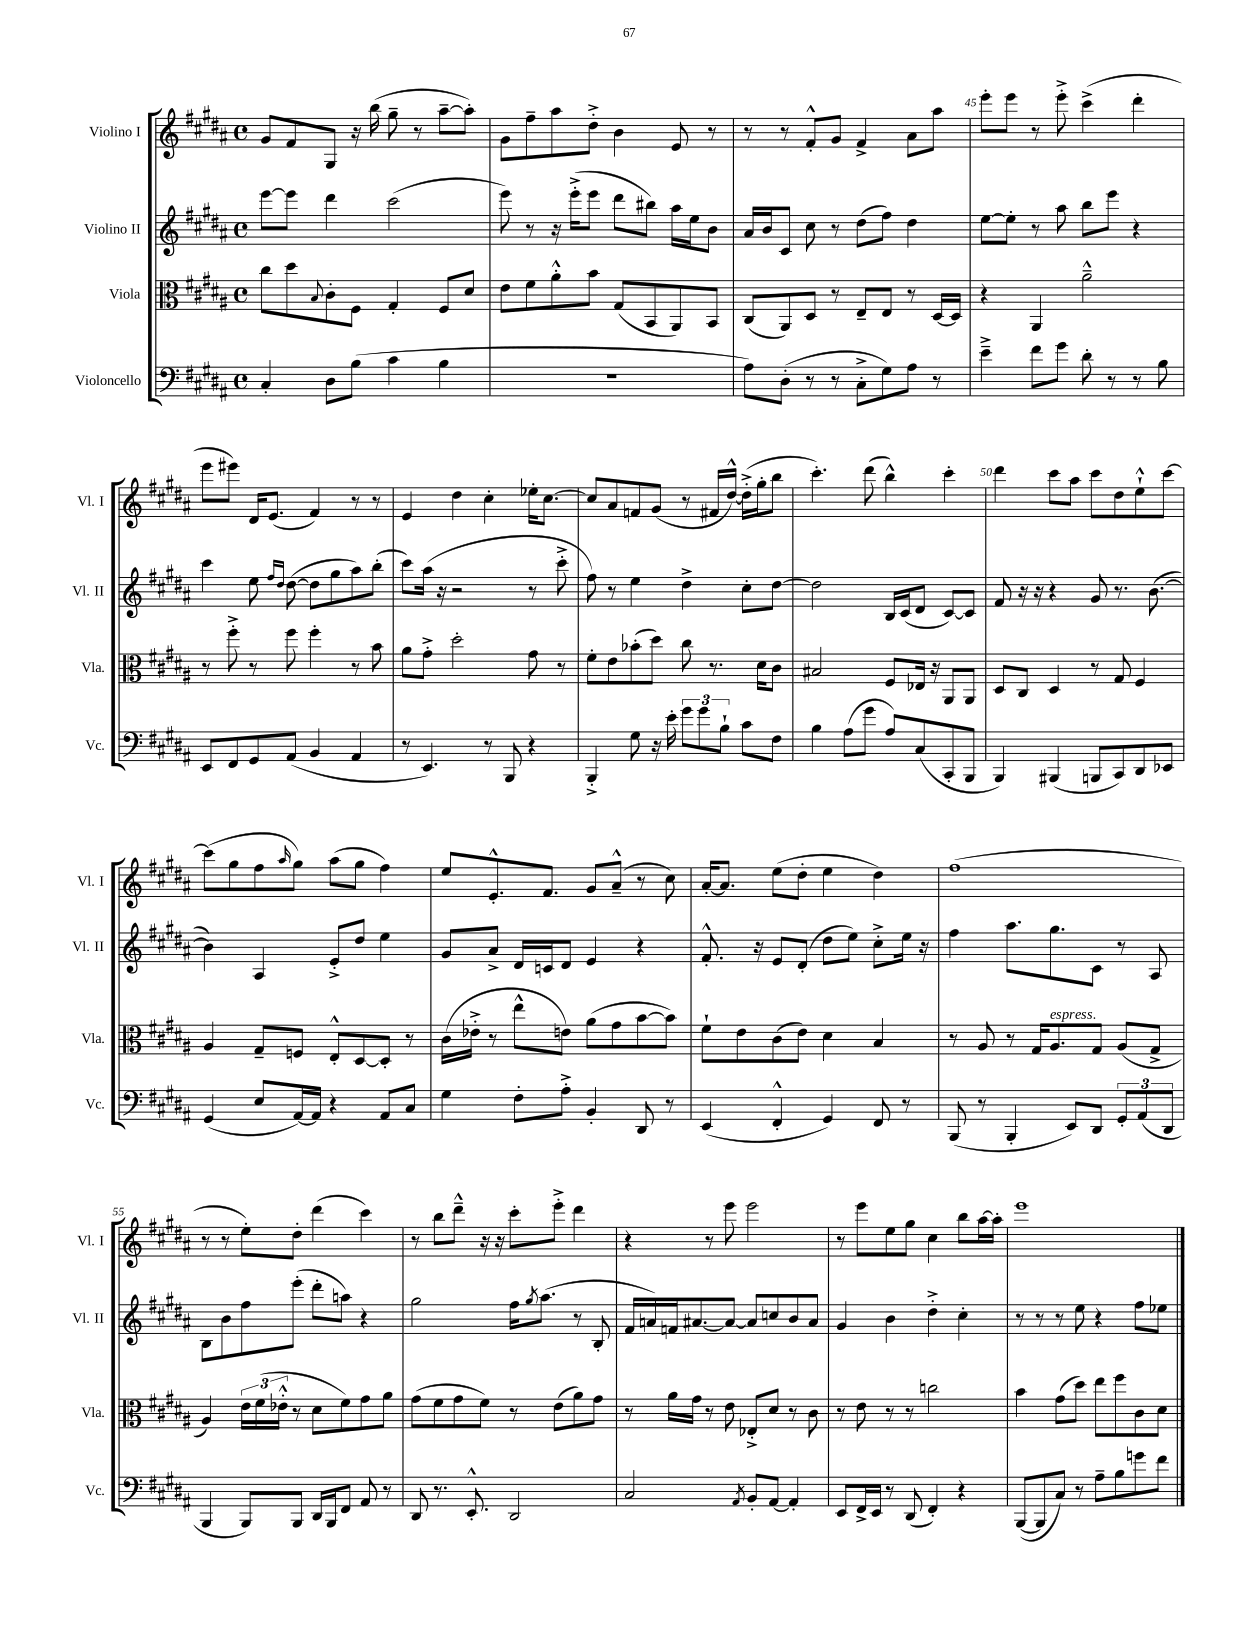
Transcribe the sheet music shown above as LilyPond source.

<<
\new StaffGroup <<
\new Staff = "s0" \with { instrumentName = "Violino I" shortInstrumentName = "Vl. I" } {
    \clef treble \key b \major \defaultTimeSignature \time 4/4
    gis'8 fis'8 gis8 r16 b''16( gis''8-- r8 ais''8~-- ais''8-.) |
    gis'8 fis''8-- ais''8 dis''8-.-> b'4 e'8 r8 |
    r8 r8 fis'8-.-^ gis'8 fis'4-> ais'8 ais''8 |
    e'''8-. e'''8 r8 e'''8-.-> cis'''4->( dis'''4-. |
    e'''8 eis'''8) dis'16 e'8.( fis'4) r8 r8 |
    e'4 dis''4 cis''4-. ees''16-. cis''8.~ |
    cis''8 ais'8 f'8 gis'8( r8 fis'16 dis''16~-^) dis''16-.->( gis''16-. b''8 |
    cis'''4.-.) dis'''8( b''4-^) cis'''4-. |
    dis'''4 cis'''8 ais''8 cis'''8 dis''8 e''8-!-^ cis'''8~ |
    cis'''8( gis''8 fis''8 \grace { ais''16 } gis''8) ais''8( gis''8 fis''4) |
    e''8 e'8.-.-^ fis'8. gis'8 ais'8---^( r8 cis''8) |
    ais'16~-. ais'8. e''8( dis''8-. e''4 dis''4) |
    fis''1( |
    r8 r8 e''8-.) dis''8-. dis'''4( cis'''4) |
    r8 b''8 dis'''8---^ r16 r16 cis'''8-. e'''8-.-> dis'''4 |
    r4 r8 e'''8 e'''2 |
    r8 e'''8 e''8 gis''8 cis''4 b''8 ais''16~ ais''16-. |
    e'''1 \bar "|." |
}
\new Staff = "s1" \with { instrumentName = "Violino II" shortInstrumentName = "Vl. II" } {
    \clef treble \key b \major \defaultTimeSignature \time 4/4
    e'''8~ e'''8 dis'''4 cis'''2( |
    e'''8) r8 r16 e'''16-.->( e'''8 dis'''8 bis''8) ais''16 e''16 b'8 |
    ais'16 b'16 cis'8 cis''8 r8 dis''8( fis''8) dis''4 |
    e''8~ e''8-. r8 ais''8 b''8 e'''8 r4 |
    cis'''4 e''8 \grace { fis''16 dis''16 } dis''8~( dis''8 gis''8 ais''8) b''8-.( |
    cis'''8) ais''16( r16 r2 r8 cis'''8-.-> |
    fis''8) r8 e''4 dis''4-> cis''8-. dis''8~ |
    dis''2 b16 cis'16( dis'8 cis'8~) cis'8 |
    fis'8 r16 r16 r4 gis'8 r8. b'8.~( |
    b'4) ais4 e'8-.-> dis''8 e''4 |
    gis'8 ais'8-> dis'16 c'16 dis'8 e'4 r4 |
    fis'8.-.-^ r16 e'8 dis'8-.( dis''8 e''8) cis''8-.-> e''16 r16 |
    fis''4 ais''8. gis''8. cis'8 r8 ais8 |
    b8 b'8 fis''8 e'''8-.( dis'''8-. a''8) r4 |
    gis''2 fis''16 \acciaccatura { gis''8 } ais''8.( r8 b8-. |
    fis'16 a'16) f'16 ais'8.~ ais'8~ ais'8 c''8 b'8 ais'8 |
    gis'4 b'4 dis''4-.-> cis''4-. |
    r8 r8 r8 e''8 r4 fis''8 ees''8 \bar "|." |
}
\new Staff = "s2" \with { instrumentName = "Viola" shortInstrumentName = "Vla." } {
    \clef alto \key b \major \defaultTimeSignature \time 4/4
    cis''8 dis''8 \appoggiatura { b8 } cis'8-. fis8 gis4-. fis8 dis'8 |
    e'8 fis'8 ais'8-.-^ b'8 gis8( b,8 ais,8) b,8 |
    cis8( ais,8) dis8 r8 e8-- e8 r8 dis16~ dis16 |
    r4 ais,4 ais'2---^ |
    r8 fis''8-.-> r8 fis''8 fis''4-. r8 b'8 |
    ais'8 gis'8-.-> dis''2-. gis'8 r8 |
    fis'8-. e'8 bes'8-.( dis''8) cis''8 r8. dis'16 cis'8 |
    bis2 fis8 ees16 r16 ais,8 ais,8 |
    dis8 cis8 dis4 r8 gis8 fis4 |
    ais4 gis8-- f8 e8-.-^ dis8~ dis8-. r8 |
    cis'16( ees'16-.-> r8 e''8-^ e'8) ais'8( gis'8 b'8~ b'8) |
    fis'8-! e'8 cis'8( e'8) dis'4 b4 |
    r8 ais8 r8 gis16 ais8.^\markup { \italic "espress." } gis8 ais8( gis8-> |
    ais4) \tuplet 3/2 { e'16 fis'16( ees'16-.-^ } r8 dis'8 fis'8) gis'8 ais'8 |
    gis'8( fis'8 gis'8 fis'8) r8 e'8( ais'8) gis'8 |
    r8 ais'16 gis'16 r8 e'8 ees8-.-> dis'8 r8 cis'8 |
    r8 e'8 r8 r8 c''2 |
    b'4 gis'8( dis''8) e''8 fis''8 cis'8 dis'8 \bar "|." |
}
\new Staff = "s3" \with { instrumentName = "Violoncello" shortInstrumentName = "Vc." } {
    \clef bass \key b \major \defaultTimeSignature \time 4/4
    cis4-. dis8 b8( cis'4 b4 |
    r1 |
    ais8) dis8-.( r8 r8 cis8-.-> gis8) ais8 r8 |
    e'4---> fis'8 gis'8 dis'8-. r8 r8 b8 |
    e,8 fis,8 gis,8 ais,8( b,4 ais,4 |
    r8 e,4.) r8 b,,8 r4 |
    b,,4-.-> gis8 r16 e'16-. \tuplet 3/2 { gis'8 gis'8 b8-! } cis'8 fis8 |
    b4 ais8( gis'8 ais8) cis8( cis,8-. b,,8 |
    b,,4) bis,,4( b,,8 cis,8) dis,8 ees,8 |
    gis,4( e8 ais,16~) ais,16 r4 ais,8 cis8 |
    gis4 fis8-. ais8-.-> b,4-. dis,8 r8 |
    e,4( fis,4-.-^ gis,4) fis,8 r8 |
    b,,8( r8 b,,4-. e,8) dis,8 \tuplet 3/2 { gis,8-. ais,8( dis,8 } |
    b,,4 b,,8) b,,8 dis,16 b,,16 fis,8 ais,8 r8 |
    dis,8 r8. e,8.-.-^ dis,2 |
    cis2 \acciaccatura { ais,8 } b,8-. ais,8~ ais,4-. |
    e,8 fis,16-> e,16 r8 dis,8( fis,4-.) r4 |
    b,,8~( b,,8 cis8) r8 ais8-- b8 g'8 fis'8 \bar "|." |
}
>>
>>
\layout { \context { \Score currentBarNumber = #42 \override BarNumber.break-visibility = ##(#f #t #t) barNumberVisibility = #(every-nth-bar-number-visible 5) } }
